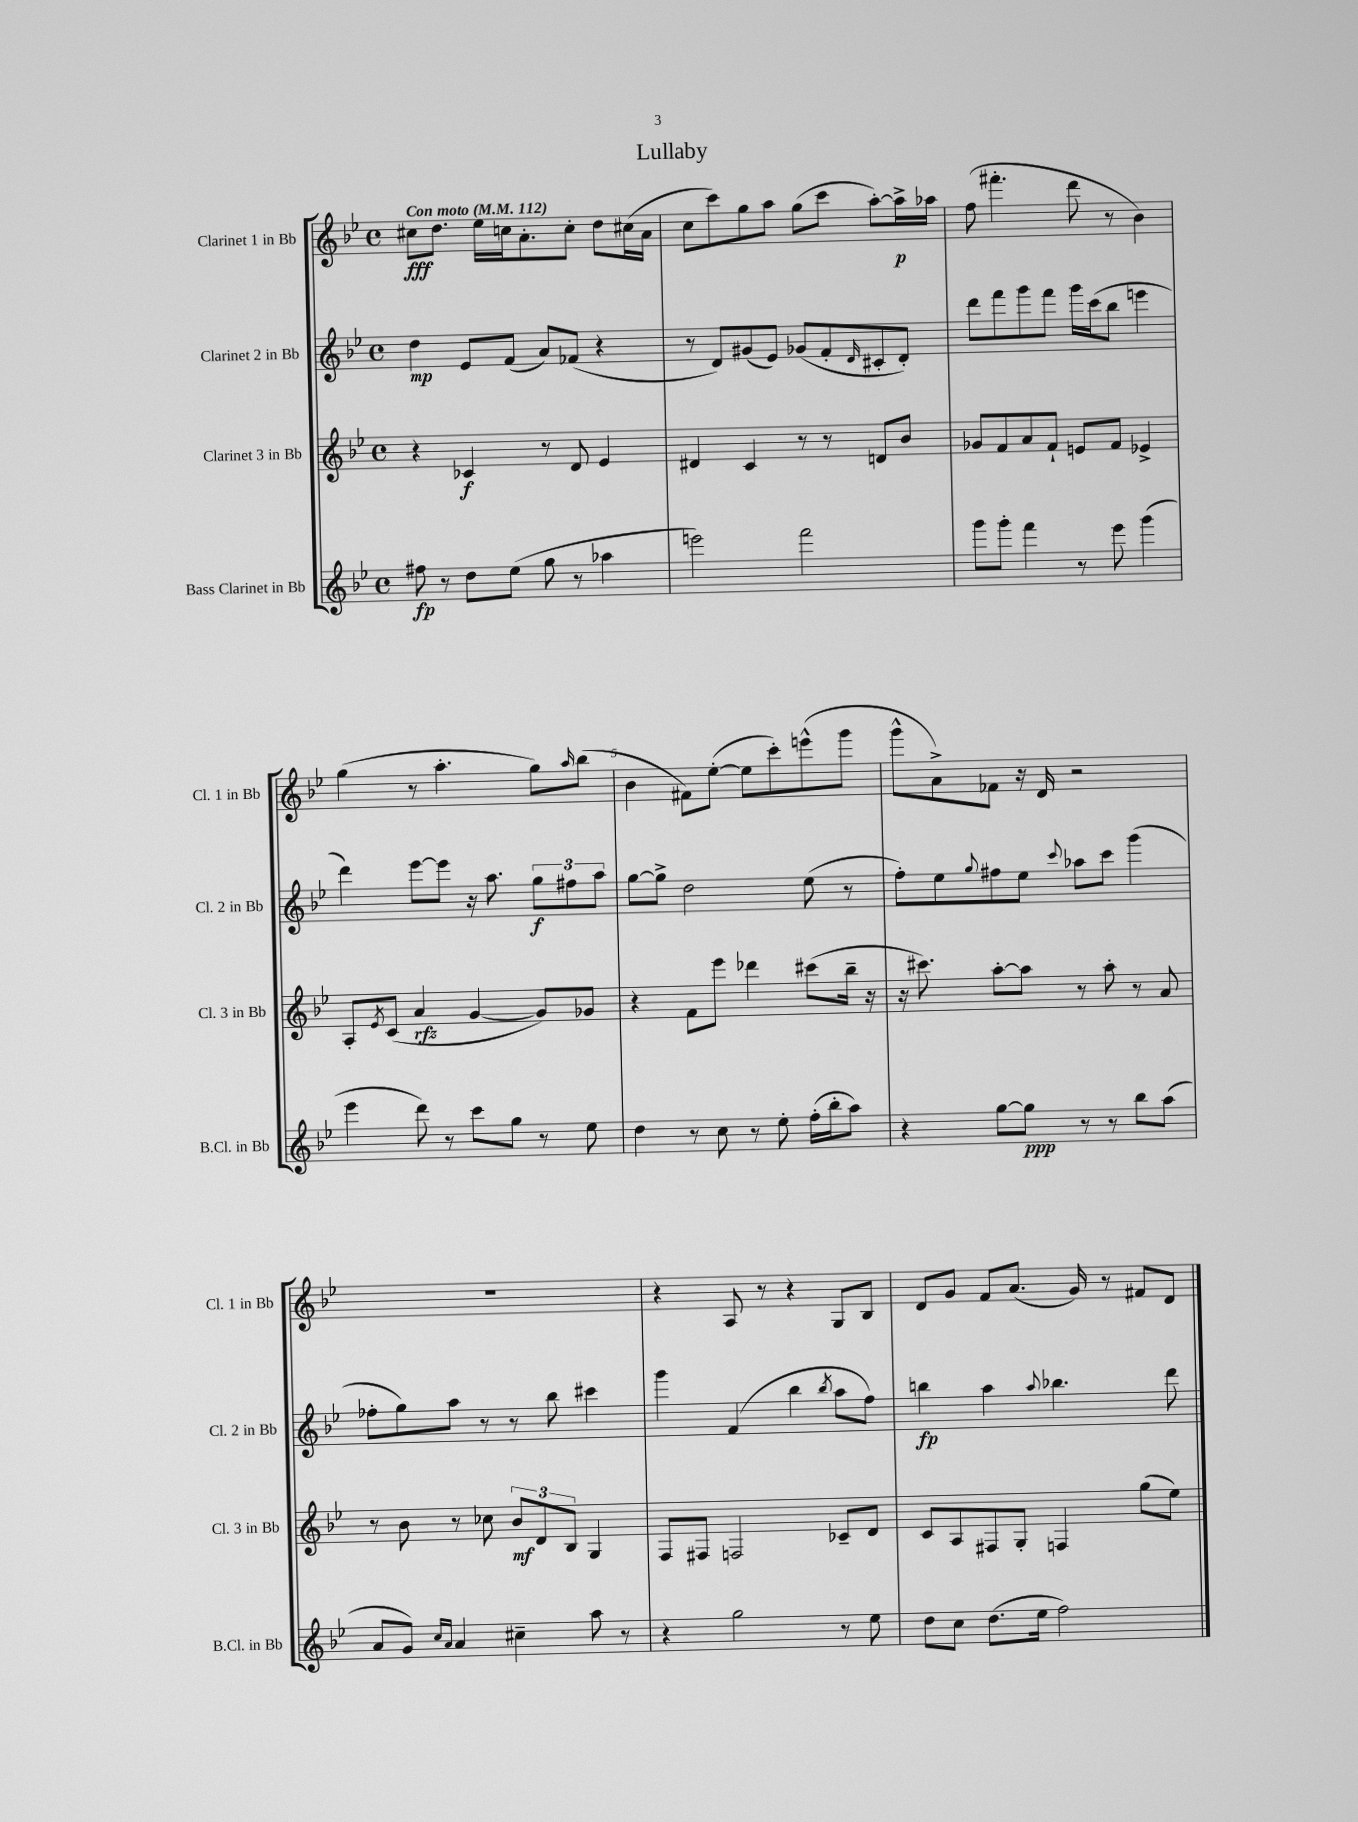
\header { title = "Lullaby" }
<<
\new StaffGroup <<
\new Staff = "s0" \with { instrumentName = "Clarinet 1 in Bb" shortInstrumentName = "Cl. 1 in Bb" } {
    \clef treble \key bes \major \defaultTimeSignature \time 4/4 \tempo "Con moto" 4 = 112
    cis''8\fff d''8. ees''16 c''16 a'8.-. c''8-. d''8 cis''16( a'16 |
    c''8 c'''8) g''8 a''8 g''8( c'''8 a''8~-.) a''16->\p aes''16 |
    f''8( fis'''4.-. d'''8 r8 bes'4) |
    g''4( r8 a''4.-. g''8) \grace { a''16 } bes''8( |
    bes'4 fis'8) ees''8~-.( ees''8 c'''8-.) e'''8-^( g'''8 |
    g'''8-^ a'8->) fes'8 r16 d'16 r2 |
    R1 |
    r4 a8 r8 r4 g8 bes8 |
    d'8 g'8 f'8 a'8.( g'16) r8 fis'8 d'8 \bar "|." |
}
\new Staff = "s1" \with { instrumentName = "Clarinet 2 in Bb" shortInstrumentName = "Cl. 2 in Bb" } {
    \clef treble \key bes \major \defaultTimeSignature \time 4/4
    d''4\mp ees'8 f'8( a'8) fes'8( r4 |
    r8 d'8) gis'8( ees'8) ges'8( f'8-. \grace { d'16 } cis'8-. d'8-.) |
    d'''8 f'''8 g'''8 f'''8 g'''16 c'''16( bes''8 e'''4 |
    d'''4) ees'''8~ ees'''8 r16 a''8. \tuplet 3/2 { g''8\f fis''8 a''8 } |
    g''8~ g''8-> d''2 ees''8( r8 |
    f''8-.) ees''8 \appoggiatura { g''8 } fis''8 ees''8 \appoggiatura { c'''8 } aes''8 c'''8 g'''4( |
    fes''8-. g''8) a''8 r8 r8 bes''8 cis'''4 |
    g'''4 f'4( bes''4 \acciaccatura { bes''8 } a''8 f''8) |
    b''4\fp a''4 \appoggiatura { a''8 } bes''4. d'''8 \bar "|." |
}
\new Staff = "s2" \with { instrumentName = "Clarinet 3 in Bb" shortInstrumentName = "Cl. 3 in Bb" } {
    \clef treble \key bes \major \defaultTimeSignature \time 4/4
    r4 ces'4\f r8 d'8 ees'4 |
    dis'4 c'4 r8 r8 d'8 bes'8 |
    ges'8 f'8 a'8 f'8-! e'8 f'8 ees'4-> |
    a8-. \acciaccatura { ees'8 } c'8( a'4\rfz g'4~ g'8) ges'8 |
    r4 f'8 ees'''8 des'''4 cis'''8( bes''16-- r16 |
    r16 cis'''8.) a''8~-. a''8 r8 a''8-. r8 a'8 |
    r8 bes'8 r8 ces''8 \tuplet 3/2 { bes'8\mf d'8 bes8 } g4 |
    f8 fis8 f2 ces'8-- d'8 |
    c'8 a8 fis8 g8-. f4 g''8( ees''8) \bar "|." |
}
\new Staff = "s3" \with { instrumentName = "Bass Clarinet in Bb" shortInstrumentName = "B.Cl. in Bb" } {
    \clef treble \key bes \major \defaultTimeSignature \time 4/4
    fis''8\fp r8 d''8 ees''8( g''8 r8 aes''4 |
    e'''2) f'''2 |
    g'''8 g'''8-. f'''4 r8 ees'''8 g'''4( |
    ees'''4 d'''8) r8 c'''8 g''8 r8 ees''8 |
    d''4 r8 c''8 r8 ees''8-. f''16-.( bes''16-. a''8) |
    r4 g''8~ g''8\ppp r8 r8 bes''8 a''8( |
    a'8 g'8) \grace { c''16 a'16 } a'4 cis''4-- a''8 r8 |
    r4 g''2 r8 ees''8 |
    d''8 c''8 d''8.( ees''16 f''2) \bar "|." |
}
>>
>>
\layout { \context { \Score \override BarNumber.break-visibility = ##(#f #t #t) barNumberVisibility = #(every-nth-bar-number-visible 5) } }
